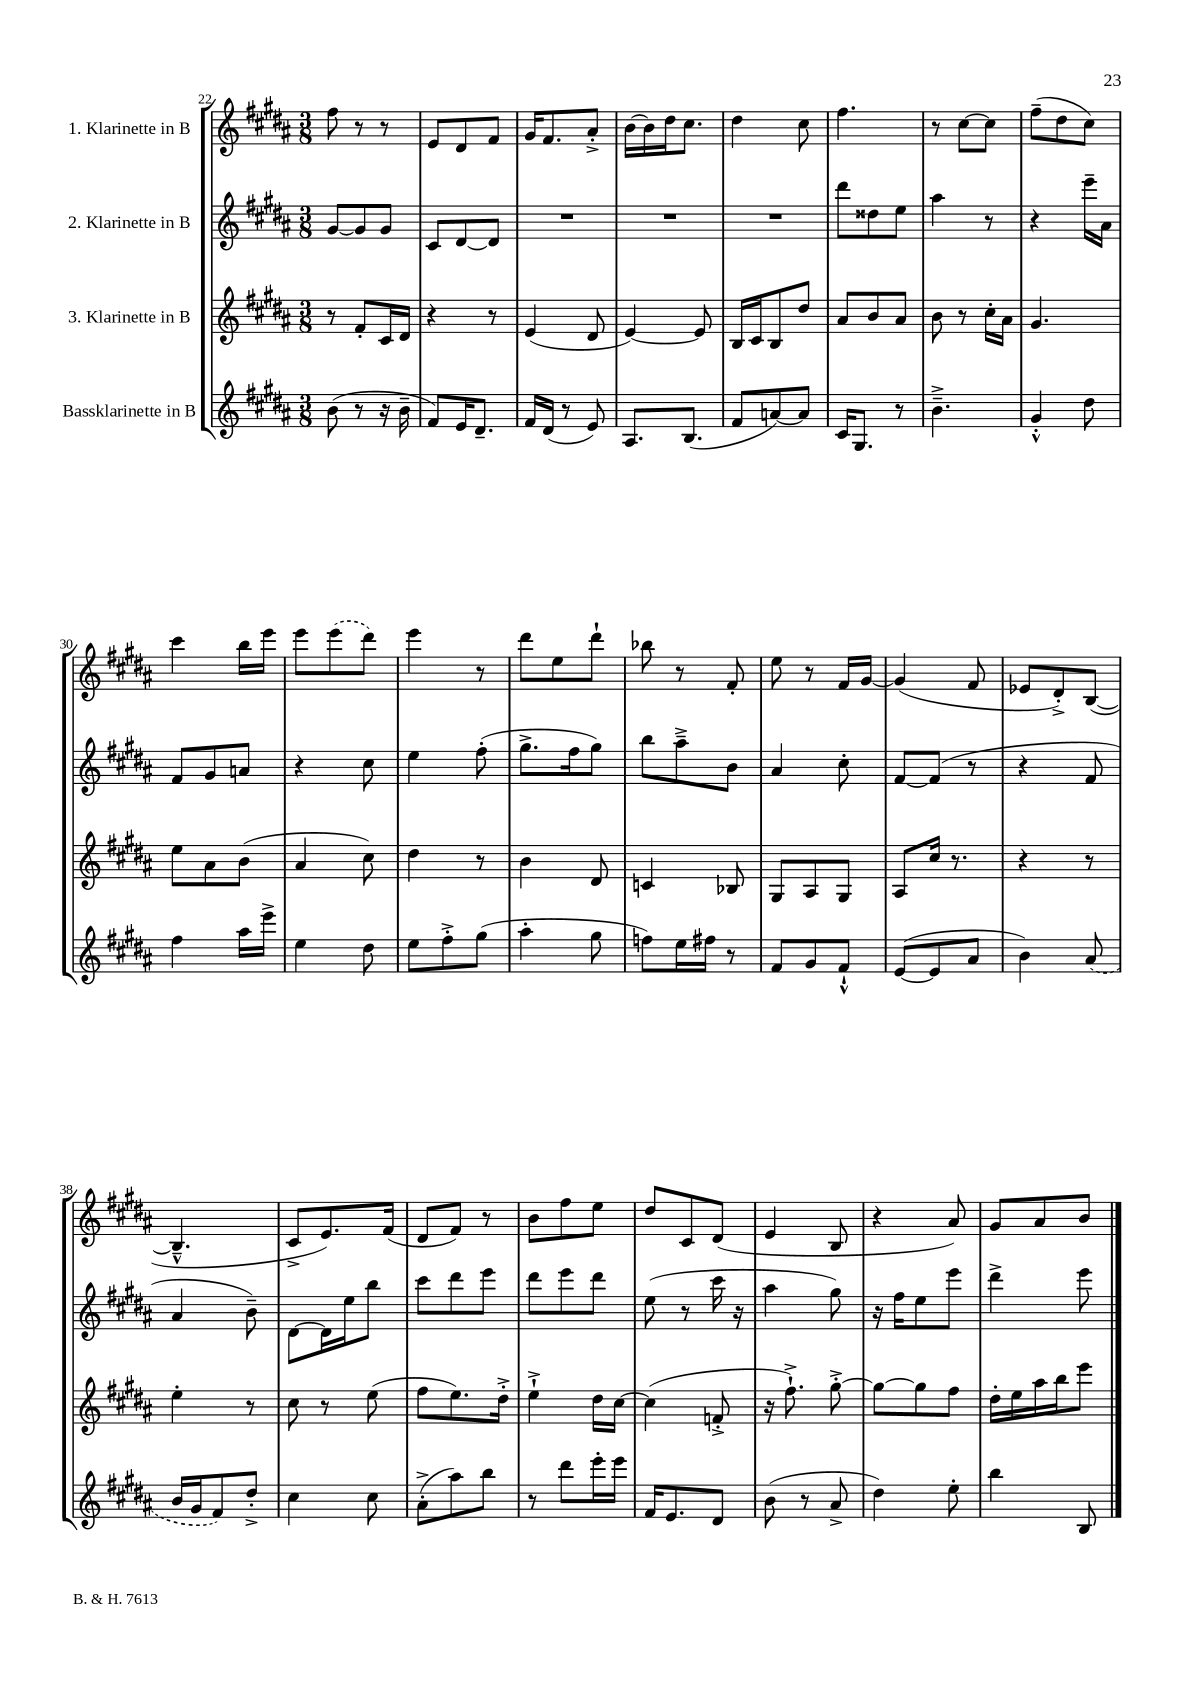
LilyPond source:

<<
\new StaffGroup <<
\new Staff = "s0" \with { instrumentName = "1. Klarinette in B" } {
    \clef treble \key b \major \numericTimeSignature \time 3/8
    fis''8 r8 r8 |
    e'8 dis'8 fis'8 |
    gis'16 fis'8. ais'8-.-> |
    b'16~ b'16 dis''16 cis''8. |
    dis''4 cis''8 |
    fis''4. |
    r8 cis''8~ cis''8 |
    fis''8--( dis''8 cis''8) |
    cis'''4 b''16 e'''16 |
    e'''8 \once \slurDashed e'''8( dis'''8) |
    e'''4 r8 |
    dis'''8 e''8 dis'''8-! |
    bes''8 r8 fis'8-. |
    e''8 r8 fis'16 gis'16~ |
    gis'4( fis'8 |
    ees'8 dis'8-.->) b8~( |
    b4.---^ |
    cis'8-> e'8.) fis'16( |
    dis'8 fis'8) r8 |
    b'8 fis''8 e''8 |
    dis''8 cis'8 dis'8( |
    e'4 b8 |
    r4 ais'8) |
    gis'8 ais'8 b'8 \bar "|." |
}
\new Staff = "s1" \with { instrumentName = "2. Klarinette in B" } {
    \clef treble \key b \major \numericTimeSignature \time 3/8
    gis'8~ gis'8 gis'8 |
    cis'8 dis'8~ dis'8 |
    R4. |
    R4. |
    R4. |
    dis'''8 disis''8 e''8 |
    ais''4 r8 |
    r4 e'''16-- ais'16 |
    fis'8 gis'8 a'8 |
    r4 cis''8 |
    e''4 fis''8-.( |
    gis''8.-> fis''16 gis''8) |
    b''8 ais''8---> b'8 |
    ais'4 cis''8-. |
    fis'8~ fis'8( r8 |
    r4 fis'8 |
    ais'4 b'8--) |
    dis'8~ dis'16 e''16 b''8 |
    cis'''8 dis'''8 e'''8 |
    dis'''8 e'''8 dis'''8 |
    e''8( r8 cis'''16 r16 |
    ais''4 gis''8) |
    r16 fis''16 e''8 e'''8 |
    dis'''4-> e'''8 \bar "|." |
}
\new Staff = "s2" \with { instrumentName = "3. Klarinette in B" } {
    \clef treble \key b \major \numericTimeSignature \time 3/8
    r8 fis'8-. cis'16 dis'16 |
    r4 r8 |
    e'4( dis'8 |
    e'4~) e'8 |
    b16 cis'16 b8 dis''8 |
    ais'8 b'8 ais'8 |
    b'8 r8 cis''16-. ais'16 |
    gis'4. |
    e''8 ais'8 b'8( |
    ais'4 cis''8) |
    dis''4 r8 |
    b'4 dis'8 |
    c'4 bes8 |
    gis8 ais8 gis8 |
    ais8 cis''16 r8. |
    r4 r8 |
    e''4-. r8 |
    cis''8 r8 e''8( |
    fis''8 e''8.) dis''16-.-> |
    e''4-!-> dis''16 cis''16~ |
    cis''4( f'8-.-> |
    r16 fis''8.-!->) gis''8~-.-> |
    gis''8~ gis''8 fis''8 |
    dis''16-. e''16 ais''16 b''16 e'''8 \bar "|." |
}
\new Staff = "s3" \with { instrumentName = "Bassklarinette in B" } {
    \clef treble \key b \major \numericTimeSignature \time 3/8
    b'8( r8 r16 b'16-- |
    fis'8) e'16 dis'8.-- |
    fis'16 dis'16( r8 e'8) |
    ais8. b8.( |
    fis'8 a'8~) a'8 |
    cis'16 gis8. r8 |
    b'4.---> |
    gis'4-.-^ dis''8 |
    fis''4 ais''16 e'''16-> |
    e''4 dis''8 |
    e''8 fis''8-.-> gis''8( |
    ais''4-. gis''8 |
    f''8) e''16 fis''16 r8 |
    fis'8 gis'8 fis'8-!-^ |
    e'8~( e'8 ais'8 |
    b'4) \once \slurDashed ais'8( |
    b'16 gis'16 fis'8) dis''8-.-> |
    cis''4 cis''8 |
    ais'8-.->( ais''8) b''8 |
    r8 dis'''8 e'''16-. e'''16 |
    fis'16 e'8. dis'8 |
    b'8( r8 ais'8-> |
    dis''4) e''8-. |
    b''4 b8 \bar "|." |
}
>>
>>
\layout { \context { \Score currentBarNumber = #22 } }
